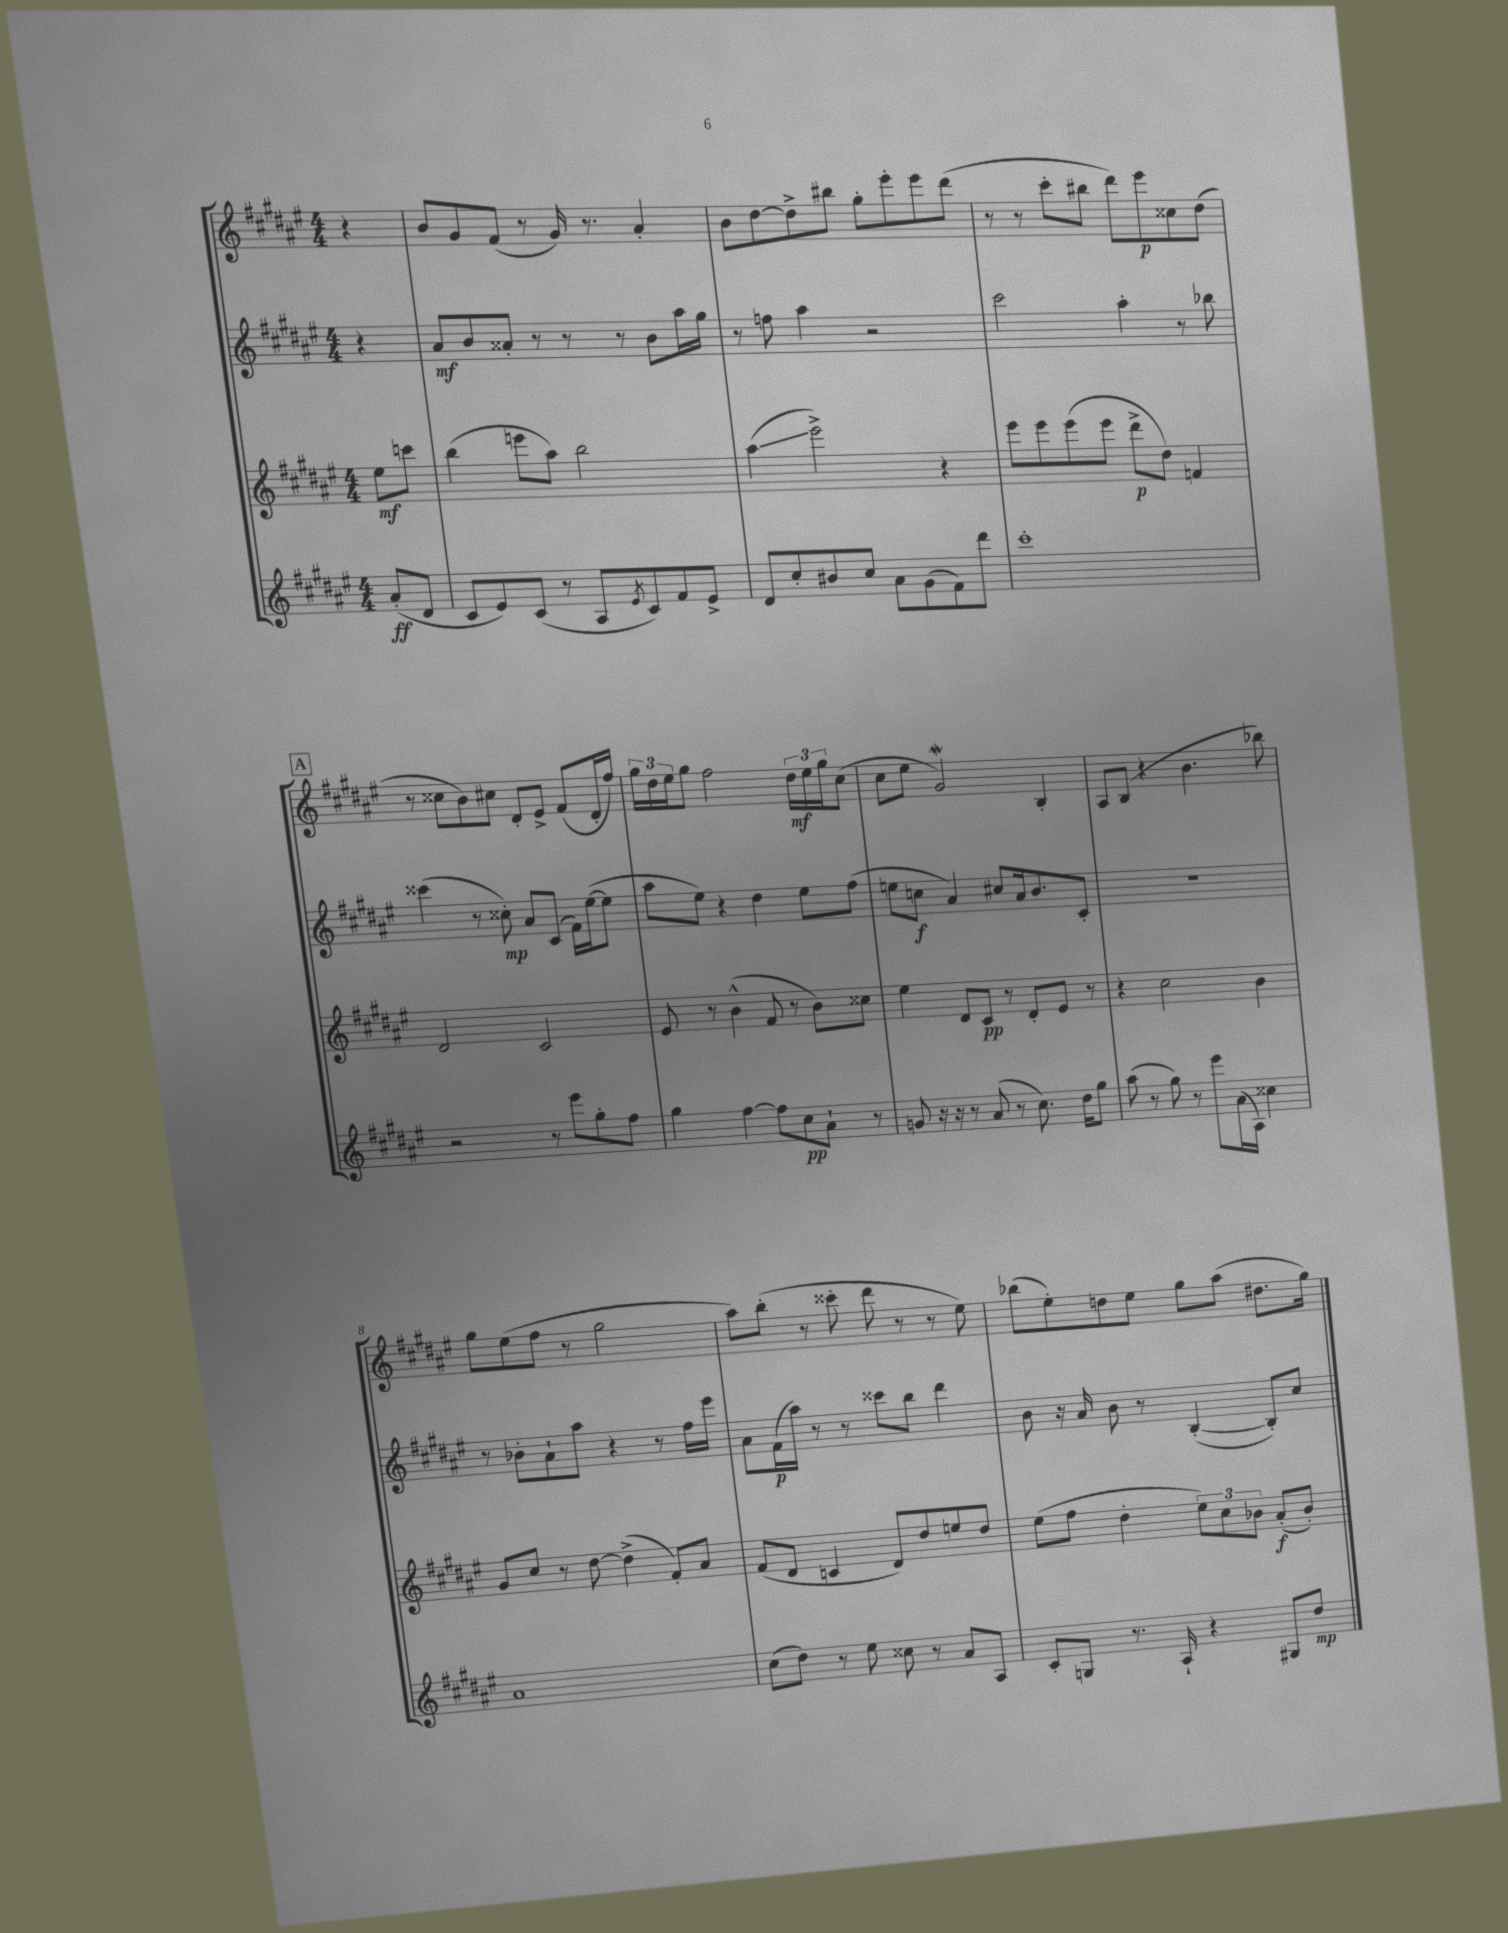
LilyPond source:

<<
\new StaffGroup <<
\new Staff = "s0" {
    \clef treble \key fis \major \numericTimeSignature \time 4/4 \partial 4
    r4 |
    b'8 gis'8 fis'8( r8 gis'16) r8. ais'4-. |
    b'8 dis''8~ dis''8-> bis''8 gis''8-. eis'''8-. eis'''8 dis'''8( |
    r8 r8 cis'''8-. bis''8 dis'''8) eis'''8\p cisis''8 dis''8( |
    \mark \markup { \box "A" } r8 cisis''8 b'8) cis''8 dis'8-. eis'8-> fis'8( dis'16-. fis''16) |
    \tuplet 3/2 { gis''16 dis''16 eis''16 } gis''8 fis''2 \tuplet 3/2 { dis''16\mf eis''16 gis''16 } cis''8( |
    cis''8 eis''8 gis'2\mordent) b4-. |
    ais8 b8( r4 b'4. bes''8) |
    gis''8 eis''8( fis''8 r8 gis''2 |
    ais''8) b''8-.( r8 cisis'''8-. dis'''8 r8 r8 eis''8) |
    bes''8( eis''8-.) d''8 eis''8 gis''8 ais''8( dis''8. gis''16) \bar "|." |
}
\new Staff = "s1" {
    \clef treble \key fis \major \numericTimeSignature \time 4/4 \partial 4
    r4 |
    ais'8\mf b'8 aisis'8-. r8 r8 r8 b'8 ais''16 gis''16 |
    r8 f''8 ais''4 r2 |
    cis'''2 ais''4-. r8 bes''8 |
    \mark \markup { \box "A" } cisis'''4( r8 cisis''8-.\mp) ais'8 cis'8( fis'16) eis''16~( eis''8 |
    ais''8 eis''8) r4 dis''4 eis''8 fis''8( |
    e''8 c''8\f ais'4) cis''8 ais'16 b'8. cis'8-. |
    R1 |
    r8 bes'8-. ais'8-! ais''8 r4 r8 fis''16 eis'''16 |
    ais'8 fis'16\p( ais''16) r8 r8 cisis'''8 b''8 dis'''4 |
    b'8 r16 ais'16 b'8 r8 b4~-.( b8-.) cis''8 \bar "|." |
}
\new Staff = "s2" {
    \clef treble \key fis \major \numericTimeSignature \time 4/4 \partial 4
    eis''8\mf c'''8 |
    b''4( e'''8 ais''8) b''2 |
    ais''4\glissando( eis'''2->) r4 |
    eis'''8 eis'''8 eis'''8( eis'''8 dis'''8->\p dis''8) f'4 |
    \mark \markup { \box "A" } dis'2 cis'2 |
    eis'8 r8 b'4-^( fis'8 r8 b'8) cisis''8 |
    eis''4 dis'8 cis'8\pp r8 dis'8-. eis'8 r8 |
    r4 cis''2 b'4 |
    gis'8 cis''8 r8 dis''8~ dis''4->( fis'8-.) ais'8 |
    fis'8( dis'8 c'4 dis'8) dis''8 e''8 dis''8 |
    eis''8( fis''8 dis''4-. \tuplet 3/2 { eis''8) cis''8 bes'8 } ais'8-.\f( bes'8-.) \bar "|." |
}
\new Staff = "s3" {
    \clef treble \key fis \major \numericTimeSignature \time 4/4 \partial 4
    ais'8-.\ff( dis'8 |
    cis'8 eis'8) cis'8( r8 ais8 \acciaccatura { eis'8 } cis'8) fis'8 eis'8-> |
    dis'8 cis''8-. bis'8 cis''8 ais'8 gis'8( fis'8) dis'''8 |
    cis'''1-. |
    \mark \markup { \box "A" } r2 r8 eis'''8 gis''8-. fis''8 |
    gis''4 fis''4~ fis''8 cis''8\pp ais'8-! r8 |
    g'8 r16 r16 r8 ais'8( r8 cis''8.) dis''16 gis''8 |
    ais''8( r8 gis''8) r8 eis'''8 ais'16( ais16) cisis''4 |
    ais'1 |
    cis''8( dis''8) r8 eis''8 cisis''8 r8 ais'8 ais8 |
    cis'8-. g8 r8. ais16-! r4 gis8 dis''8\mp \bar "|." |
}
>>
>>
